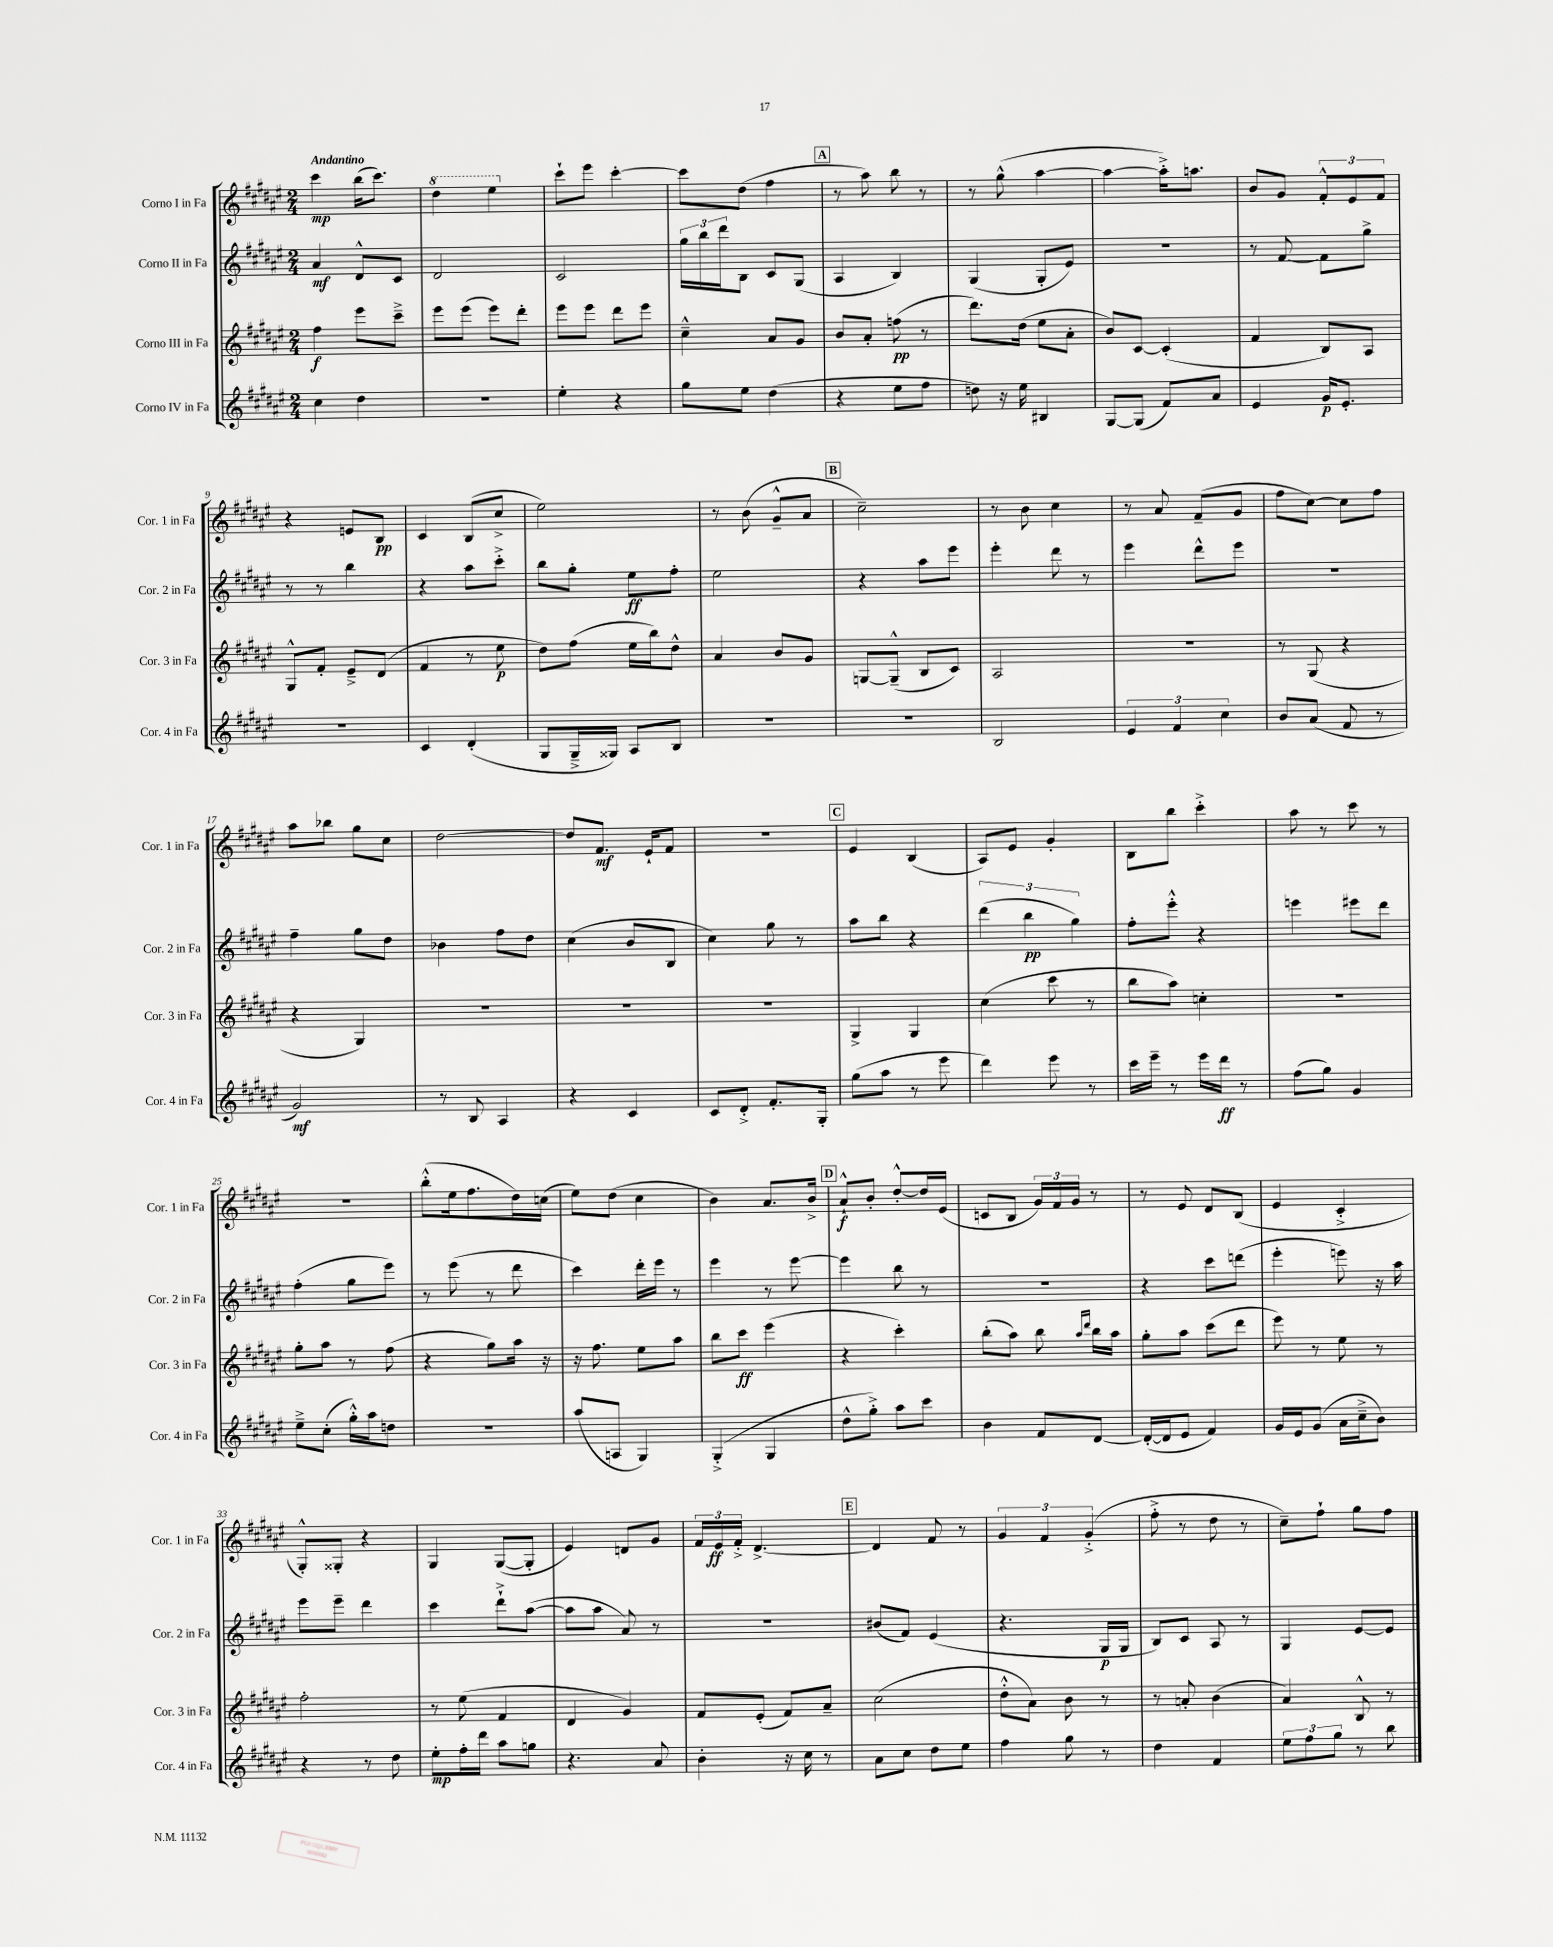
<<
\new StaffGroup <<
\new Staff = "s0" \with { instrumentName = "Corno I in Fa" shortInstrumentName = "Cor. 1 in Fa" } {
    \clef treble \key fis \major \numericTimeSignature \time 2/4 \tempo "Andantino"
    cis'''4\mp b''16( cis'''8.) |
    \ottava #1 dis'''4 eis'''4 \ottava #0 |
    cis'''8-! eis'''8 cis'''4~-. |
    cis'''8 dis''8( fis''4 |
    \mark \markup { \box "A" } r8 ais''8) b''8 r8 |
    r8 gis''8-^( ais''4~ |
    ais''4~ ais''16-.->) a''8. |
    b'8 gis'8 \tuplet 3/2 { fis'8-.-^ eis'8 fis'8 } |
    r4 e'8 b8\pp |
    cis'4 b8( cis''8-> |
    eis''2) |
    r8 b'8( gis'8---^ ais'8 |
    \mark \markup { \box "B" } cis''2--) |
    r8 b'8 cis''4 |
    r8 ais'8 fis'8--( gis'8 |
    fis''8 cis''8~) cis''8 fis''8 |
    ais''8 bes''8 gis''8 cis''8 |
    dis''2~ |
    dis''8 fis'8.\mf eis'16-! fis'8 |
    r2 |
    \mark \markup { \box "C" } eis'4 b4( |
    ais8) eis'8 gis'4-. |
    b8 b''8 cis'''4-.-> |
    ais''8 r8 cis'''8 r8 |
    R2 |
    b''8-.-^( eis''16 fis''8. dis''16) c''16( |
    eis''8) dis''8( cis''4 |
    b'4) ais'8. b'16-> |
    \mark \markup { \box "D" } ais'8-!-^\f b'8-. dis''8~-.-^ dis''16 eis'16( |
    c'8 b8 \tuplet 3/2 { gis'16) fis'16 gis'16 } r8 |
    r8 eis'8 dis'8 b8( |
    eis'4 cis'4-.-> |
    gis8-.-^) gisis8-. r4 |
    gis4 gis8~( gis8-. |
    eis'4) d'8 gis'8 |
    \tuplet 3/2 { fis'16 eis'16\ff fis'16-.-> } dis'4.~-> |
    \mark \markup { \box "E" } dis'4 fis'8 r8 |
    \tuplet 3/2 { gis'4 fis'4 gis'4-.->( } |
    fis''8-.-> r8 dis''8 r8 |
    cis''8--) fis''8-! gis''8 fis''8 \bar "|." |
}
\new Staff = "s1" \with { instrumentName = "Corno II in Fa" shortInstrumentName = "Cor. 2 in Fa" } {
    \clef treble \key fis \major \numericTimeSignature \time 2/4
    ais'4\mf dis'8-^ cis'8 |
    dis'2 |
    cis'2 |
    \tuplet 3/2 { gis''16 b''16 dis'''16 } b8 cis'8 gis8( |
    \mark \markup { \box "A" } ais4 b4) |
    gis4( gis8-. eis'8) |
    r2 |
    r8 fis'8~ fis'8 gis''8-> |
    r8 r8 b''4 |
    r4 ais''8 cis'''8-.-> |
    b''8 gis''8-. eis''8\ff fis''8-. |
    eis''2 |
    \mark \markup { \box "B" } r4 ais''8 eis'''8 |
    eis'''4-. dis'''8 r8 |
    eis'''4 dis'''8-^ eis'''8 |
    r2 |
    fis''4-- gis''8 dis''8 |
    bes'4 fis''8 dis''8 |
    cis''4( b'8 b8 |
    cis''4) gis''8 r8 |
    \mark \markup { \box "C" } ais''8 b''8 r4 |
    \tuplet 3/2 { dis'''4( b''4\pp gis''4) } |
    fis''8-. eis'''8-.-^ r4 |
    e'''4 eis'''8 dis'''8 |
    fis''4-.( gis''8 eis'''8) |
    r8 eis'''8( r8 dis'''8 |
    cis'''4) dis'''16-. eis'''16 r8 |
    eis'''4 r8 eis'''8~ |
    \mark \markup { \box "D" } eis'''4 b''8 r8 |
    R2 |
    r4 cis'''8 d'''8( |
    eis'''4-. e'''8) r16 ais''16 |
    eis'''8 eis'''8-- dis'''4 |
    cis'''4 dis'''8-!-> ais''8~( |
    ais''8 ais''8 ais'8) r8 |
    R2 |
    \mark \markup { \box "E" } bis'8( fis'8) eis'4( |
    r4. gis16\p gis16 |
    b8) cis'8 ais8 r8 |
    gis4 eis'8~ eis'8 \bar "|." |
}
\new Staff = "s2" \with { instrumentName = "Corno III in Fa" shortInstrumentName = "Cor. 3 in Fa" } {
    \clef treble \key fis \major \numericTimeSignature \time 2/4
    fis''4\f eis'''8 cis'''8---> |
    eis'''8 eis'''8( eis'''8) dis'''8-. |
    eis'''8 eis'''8 dis'''8 eis'''8 |
    cis''4---^ ais'8 gis'8 |
    \mark \markup { \box "A" } b'8 ais'8-. f''8\pp( r8 |
    dis'''8.) dis''16( eis''8 ais'8-. |
    b'8) cis'8~ cis'4-.( |
    fis'4 b8) ais8 |
    gis8-^ fis'8-. eis'8---> dis'8( |
    fis'4 r8 eis''8\p |
    dis''8) fis''8( eis''16 b''16) dis''8-^ |
    ais'4 b'8 gis'8 |
    \mark \markup { \box "B" } g8~ g8---^( b8 cis'8) |
    ais2 |
    r2 |
    r8 gis8( r4 |
    r4 gis4) |
    R2 |
    R2 |
    R2 |
    \mark \markup { \box "C" } gis4-> gis4 |
    cis''4( cis'''8 r8 |
    b''8 ais''8) c''4-. |
    R2 |
    gis''8-. ais''8 r8 fis''8( |
    r4 gis''8) ais''16 r16 |
    r16 fis''8. eis''8 ais''8 |
    b''8 cis'''8\ff eis'''4( |
    \mark \markup { \box "D" } r4 cis'''4-.) |
    b''8-.( ais''8) b''8 \grace { ais''16 dis'''16 } b''16 ais''16 |
    gis''8-. ais''8 cis'''8( dis'''8 |
    eis'''8) r8 eis''8 r8 |
    fis''2-. |
    r8 eis''8( fis'4 |
    dis'4 gis'4) |
    fis'8 eis'8-.( fis'8) ais'8-- |
    \mark \markup { \box "E" } cis''2( |
    dis''8-.-^ ais'8) b'8 r8 |
    r8 a'8-. b'4( |
    ais'4) b8-^ r8 \bar "|." |
}
\new Staff = "s3" \with { instrumentName = "Corno IV in Fa" shortInstrumentName = "Cor. 4 in Fa" } {
    \clef treble \key fis \major \numericTimeSignature \time 2/4
    cis''4 dis''4 |
    R2 |
    eis''4-. r4 |
    gis''8 eis''8 dis''4( |
    \mark \markup { \box "A" } r4 eis''8 fis''8 |
    d''8) r16 eis''16 bis4 |
    gis8~ gis8( fis'8) ais'8 |
    eis'4 gis'16\p eis'8.-. |
    R2 |
    cis'4 dis'4-.( |
    gis8 gis16---> gisis16) ais8 b8 |
    R2 |
    \mark \markup { \box "B" } R2 |
    b2 |
    \tuplet 3/2 { eis'4 fis'4 cis''4 } |
    b'8 ais'8( fis'8 r8 |
    gis'2\mf) |
    r8 b8 ais4 |
    r4 cis'4 |
    cis'8 dis'8-.-> fis'8.-. gis16-. |
    \mark \markup { \box "C" } gis''8( ais''8 r8 eis'''8 |
    dis'''4) eis'''8 r8 |
    cis'''16 eis'''16-- r8 eis'''16 dis'''16\ff r8 |
    fis''8( gis''8) gis'4 |
    eis''8---> cis''8-.( gis''16-.-^) ais''16 d''8 |
    R2 |
    ais''8( a8 gis4) |
    gis4-.->( gis4 |
    \mark \markup { \box "D" } dis''8-^ gis''8-.->) ais''8 cis'''8 |
    b'4 fis'8 dis'8~ |
    dis'16~-.( dis'16 eis'8 fis'4) |
    gis'16 eis'16 gis'8( ais'16 cis''16---> b'8) |
    r4 r8 dis''8 |
    eis''8-.\mp fis''16-. dis'''16 ais''8 g''8 |
    r4. ais'8 |
    b'4-. r16 cis''16 r8 |
    \mark \markup { \box "E" } ais'8 cis''8 dis''8 eis''8 |
    fis''4 gis''8 r8 |
    dis''4 fis'4 |
    \tuplet 3/2 { eis''8 fis''8 gis''8 } r8 b''8 \bar "|." |
}
>>
>>
